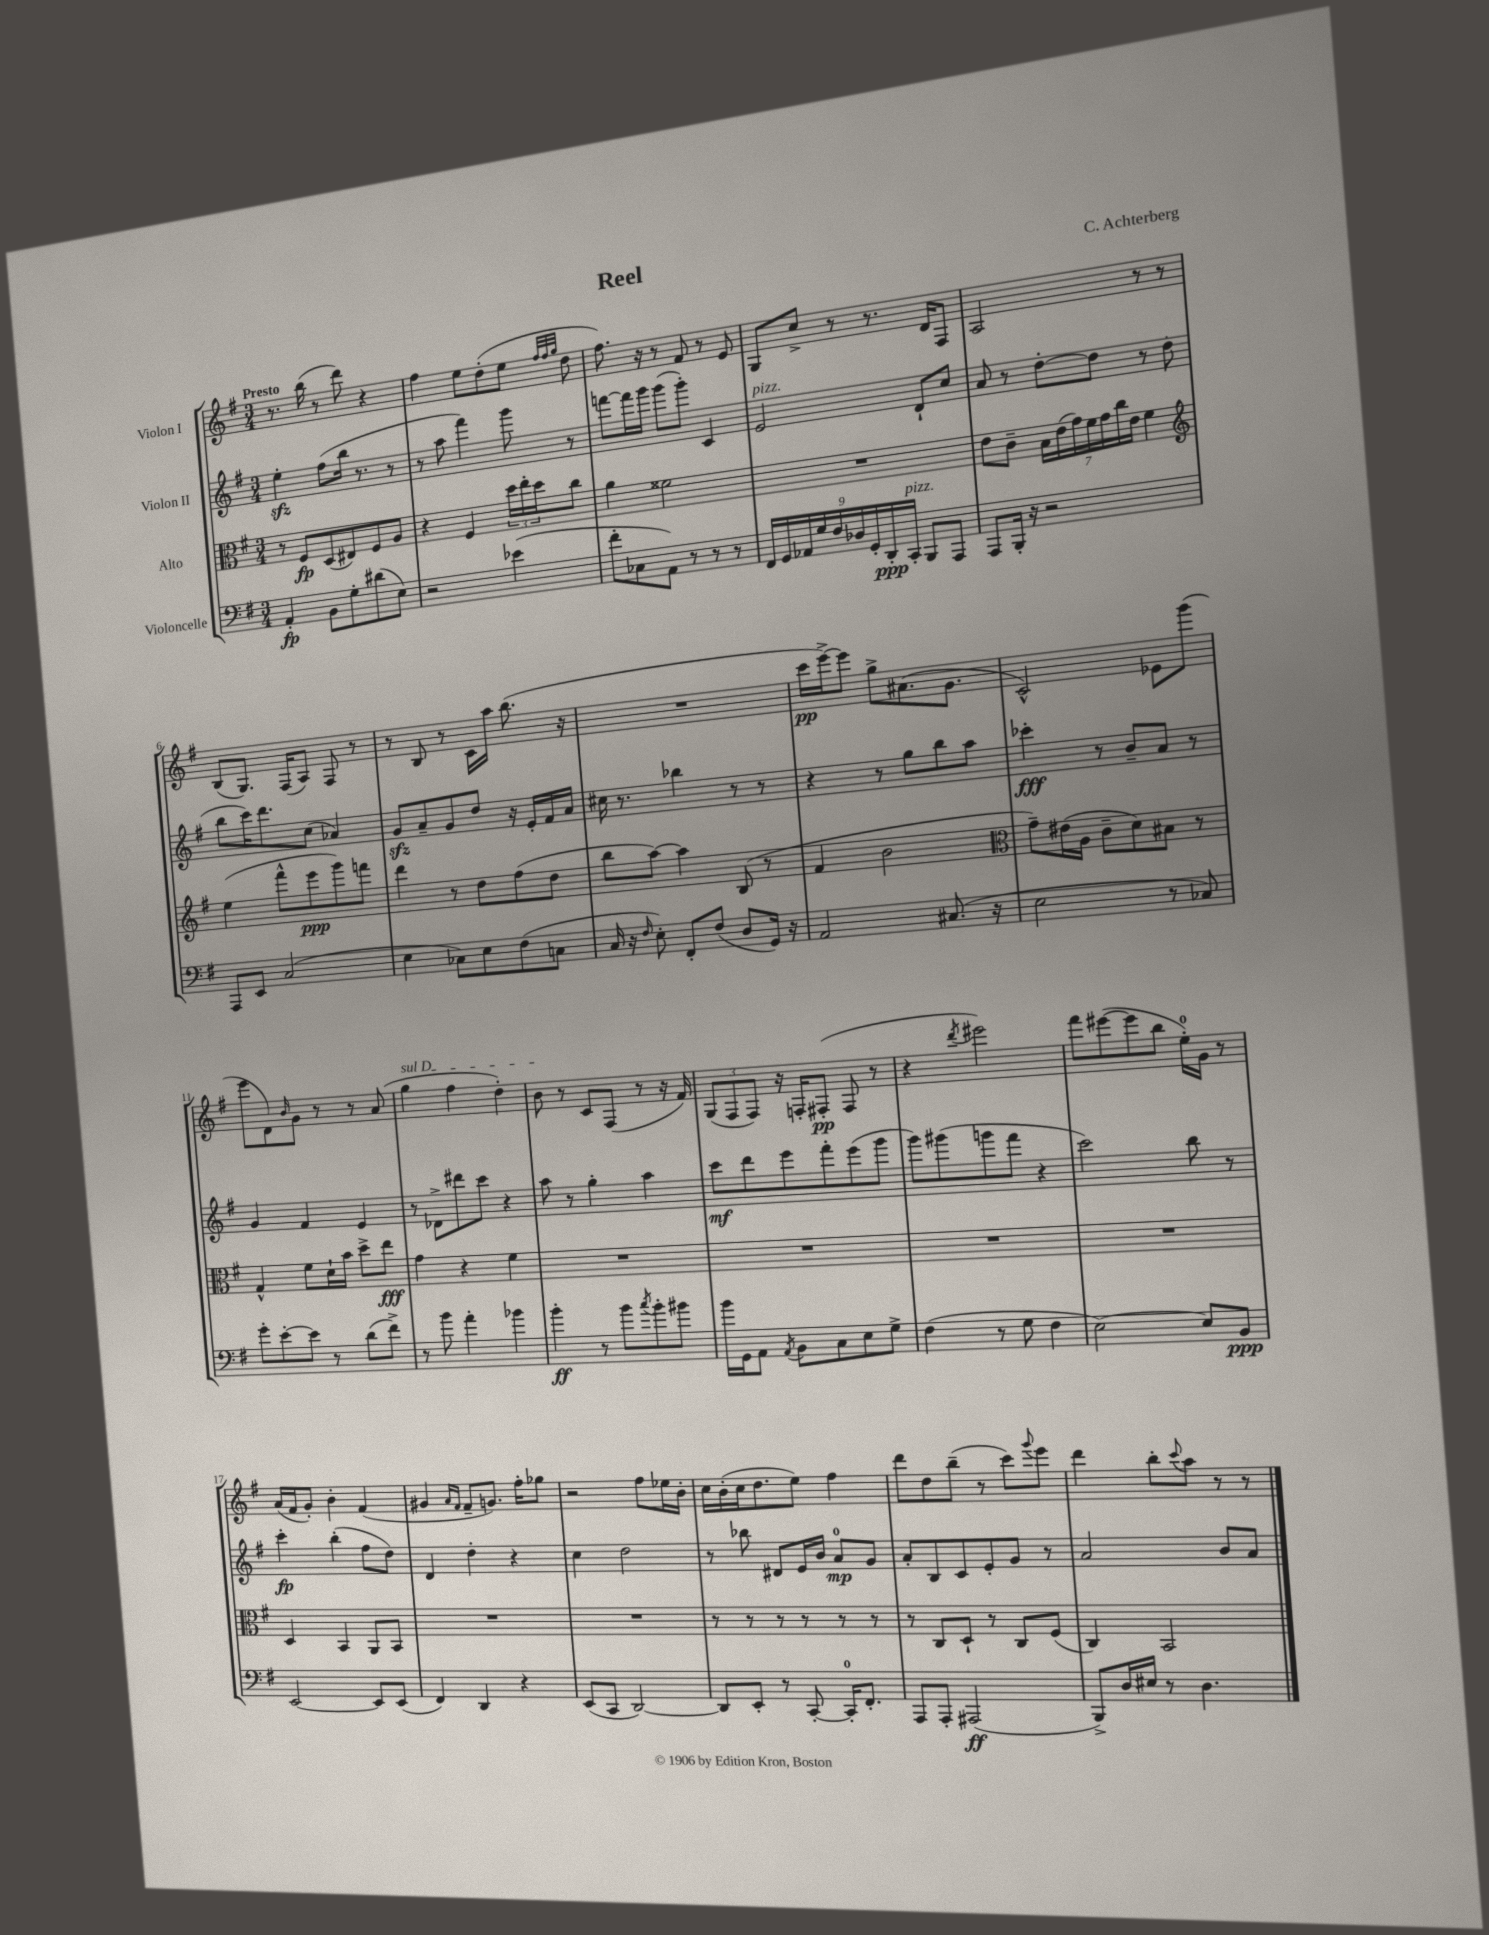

**kern	**dynam	**kern	**dynam	**kern	**dynam	**kern	**dynam
*part4	*part4	*part3	*part3	*part2	*part2	*part1	*part1
*staff4	*staff4	*staff3	*staff3	*staff2	*staff2	*staff1	*staff1
*I"Violoncelle	*	*I"Alto	*	*I"Violon II	*	*I"Violon I	*
*clefF4	*	*clefC3	*	*clefG2	*	*clefG2	*
*k[f#]	*	*k[f#]	*	*k[f#]	*	*k[f#]	*
*M3/4	*	*M3/4	*	*M3/4	*	*M3/4	*
=1	=1	=1	=1	=1	=1	=1	=1
!	!	!	!	!	!	!LO:TX:a:B:t=Presto	!
4AA'/	fp	8r	.	4eezz'\	.	8.r	.
.	.	8F#/L	fp	.	.	.	.
.	.	.	.	.	.	(16bb\	.
8BB\L	.	(8D/	.	(8ff#\L	.	8r	.
8G'\	.	8E#X/)	.	16bb\Jk	.	8ddd\)	.
.	.	.	.	8.r	.	.	.
(8d#X\	.	8F#/	.	.	.	4r	.
8E\J)	.	8A/J	.	8r	.	.	.
=2	=2	=2	=2	=2	=2	=2	=2
2r	.	4r	.	8r	.	4ff#\	.
.	.	.	.	8aa\	.	.	.
.	.	4F#/	.	4fff#\)	.	8ee\L	.
.	.	.	.	.	.	(8dd'\	.
(4e-X\	.	24dd\LL	.	8ggg\	.	8ee\J	.
.	.	24ee'\	.	.	.	.	.
.	.	24dd\J	.	.	.	.	.
.	.	.	.	.	.	32qqff#/LLL	.
.	.	.	.	.	.	32qqff#/	.
.	.	.	.	.	.	32qqgg/JJJ	.
.	.	8cc\J	.	8r	.	8dd\	.
=3	=3	=3	=3	=3	=3	=3	=3
8f#'\L	.	4a\	.	[8fffn\L	.	8.ff#\)	.
8C-X\	.	.	.	16fff\L]	.	.	.
.	.	.	.	16ggg\JJ	.	16r	.
8AA\J)	.	2f##X\	.	(8ggg\L	.	8r	.
8r	.	.	.	8ggg'\J)	.	8f#/	.
8r	.	.	.	4c/	.	8r	.
8r	.	.	.	.	.	8e/	.
=4	=4	=4	=4	=4	=4	=4	=4
!	!	!	!	!LO:TX:a:i:t=pizz.	!	!	!
18FF#/LL	.	2.r	.	2e/	.	8G/L	.
18GG/	.	.	.	.	.	.	.
18AA-X/	.	.	.	.	.	.	.
.	.	.	.	.	.	8cc^/J	.
18G/	.	.	.	.	.	.	.
18F#/	.	.	.	.	.	.	.
.	.	.	.	.	.	8r	.
18D-X/	.	.	.	.	.	.	.
18GG'/	.	.	.	.	.	.	.
.	.	.	.	.	.	8.r	.
18DD'/	ppp	.	.	.	.	.	.
!LO:TX:a:i:t=pizz.	!	!	!	!	!	!	!
18CC'/JJ	.	.	.	.	.	.	.
8BBB/L	.	.	.	8d`/L	.	.	.
.	.	.	.	.	.	16d/KL	.
8AAA/J	.	.	.	8cc/J	.	8F#/J	.
=5	=5	=5	=5	=5	=5	=5	=5
8AAA/L	.	8e\L	.	8a/	.	2A/	.
16BBB'/Jk	.	8c~\J	.	8r	.	.	.
16r	.	.	.	.	.	.	.
2r	.	28B\LL	.	[8dd'\L	.	.	.
.	.	(28e\	.	.	.	.	.
.	.	28g\)	.	.	.	.	.
.	.	28f#\	.	.	.	.	.
.	.	.	.	8dd\J]	.	.	.
.	.	28g\	.	.	.	.	.
.	.	28cc\	.	.	.	.	.
.	.	28e\JJ	.	.	.	.	.
.	.	4f#\	.	8r	.	8r	.
.	.	.	.	(8dd\	.	8r	.
!!LO:LB:g=z
=6	=6	=6	=6	=6	=6	=6	=6
*	*	*clefG2	*	*	*	*	*
8AAA/L	.	(4ee\	.	8bb\L	.	(8B/L	.
8EE/J	.	.	.	16ccc\K)	.	8.G/J)	.
.	.	.	.	8.ddd\	.	.	.
(2C/	.	8fff#^^\L	.	.	.	.	.
.	.	.	.	.	.	(16F#/KL	.
.	.	8eee\	ppp	(8cc\J	.	8A/J)	.
.	.	8ggg\)	.	4a-X/)	.	8F#/	.
.	.	8fffn\J	.	.	.	8r	.
=7	=7	=7	=7	=7	=7	=7	=7
4E\	.	4ddd\	.	8gzz/L	.	8r	.
.	.	.	.	8a~/	.	8B/	.
8C-X\L)	.	8r	.	8g/	.	8r	.
8E\	.	8dd\L	.	8dd/J	.	16c\LL	.
.	.	.	.	.	.	16aa\JJ	.
(8F#\	.	(8ff#\	.	16r	.	(8.bb\	.
.	.	.	.	16e'/LL	.	.	.
8Cn\J	.	8dd\J	.	16f#/	.	.	.
.	.	.	.	16a/JJ	.	16r	.
=8	=8	=8	=8	=8	=8	=8	=8
16C/	.	8bb\L	.	16cc#X\	.	2.r	.
16r	.	.	.	8.r	.	.	.
16qqF#/	.	.	.	.	.	.	.
8E'\)	.	[8aa\J)	.	.	.	.	.
8FF#'/L	.	4aa\]	.	4bb-X\	.	.	.
(8F#/J	.	.	.	.	.	.	.
8D/L	.	(8B/	.	8r	.	.	.
16GG/Jk)	.	8r	.	8r	.	.	.
16r	.	.	.	.	.	.	.
=9	=9	=9	=9	=9	=9	=9	=9
2AA/	.	4f#/	.	4r	.	16ccc\LL	pp
.	.	.	.	.	.	[16eee^\J)	.
.	.	.	.	.	.	8eee\J]	.
.	.	2b\	.	8r	.	8gg^\L	.
.	.	.	.	8gg\L	.	(8.a#X\	.
(8.C#X/	.	.	.	8bb\	.	.	.
.	.	.	.	.	.	8.g\J	.
.	.	.	.	8aa\J	.	.	.
16r	.	.	.	.	.	.	.
=10	=10	=10	=10	=10	=10	=10	=10
*	*	*clefC3	*	*	*	*	*
2E\	.	8g~\L)	.	4ccc-X'\	fff	2c^^/)	.
.	.	(16e#X\L	.	.	.	.	.
.	.	16A\JJ	.	.	.	.	.
.	.	8c~\L	.	8r	.	.	.
.	.	8d\)	.	8b~/L	.	.	.
8r	.	8B#X\J	.	8a/J	.	8e-X\L	.
8C-X/)	.	8r	.	8r	.	(8ggg\J	.
!!LO:LB:g=z
=11	=11	=11	=11	=11	=11	=11	=11
8g'\L	.	4G^^/	.	4g/	.	8eee\L	.
[8e'\	.	.	.	.	.	8d\)	.
.	.	.	.	.	.	16qqb/	.
8e\J]	.	8f#\L	.	4f#/	.	8g\J	.
8r	.	16d`\L	.	.	.	8r	.
.	.	16b\JJ	.	.	.	.	.
(8d\L	.	8dd^\L	.	4e/	.	8r	.
8f#^\J)	.	8ee\J	fff	.	.	(8a/	.
=12	=12	=12	=12	=12	=12	=12	=12
!	!	!	!	!	!	!LO:TX:a:i:t=sul D	!
8r	.	4g\	.	8r	.	4gg\	.
8b\	.	.	.	8d-X^\L	.	.	.
4a'\	.	4r	.	8ddd#X\	.	4ff#\	.
.	.	.	.	8ccc\J	.	.	.
4b-X\	.	4f#\	.	4r	.	4dd'\)	.
=13	=13	=13	=13	=13	=13	=13	=13
4b'\	ff	2.r	.	8aa\	.	8b\	.
.	.	.	.	8r	.	8r	.
8r	.	.	.	4gg'\	.	8c/L	.
8b\L	.	.	.	.	.	(8F#/J	.
8qcc/	.	.	.	.	.	.	.
8b'\	.	.	.	4aa\	.	8r	.
8b#X\J	.	.	.	.	.	16r	.
.	.	.	.	.	.	16f#/)	.
=14	=14	=14	=14	=14	=14	=14	=14
16b\LL	.	2.r	.	8ccc\L	mf	(12G/L	.
16GG\J	.	.	.	.	.	.	.
.	.	.	.	.	.	12F#/	.
8AA\J	.	.	.	8ddd\	.	.	.
.	.	.	.	.	.	12F#/J)	.
8qAA/	.	.	.	.	.	.	.
8BB\L	.	.	.	8eee\	.	16r	.
.	.	.	.	.	.	16Fn'/KL	.
8C\	.	.	.	8fff#'\	.	(8F#X'/J	pp
8E\	.	.	.	(8eee\	.	8F#/	.
8G^\J	.	.	.	8ggg\J	.	8r	.
=15	=15	=15	=15	=15	=15	=15	=15
(4F#\	.	2.r	.	8ggg\L)	.	4r	.
.	.	.	.	(8ggg#X\	.	.	.
.	.	.	.	.	.	8qddd/	.
8r	.	.	.	8gggn\	.	2eee#X\)	.
8G\	.	.	.	8fff#\J	.	.	.
4F#\	.	.	.	4r	.	.	.
=16	=16	=16	=16	=16	=16	=16	=16
[2E\)	.	2.r	.	2ccc\)	.	8fff#\L	.
.	.	.	.	.	.	([8eee#X\	.
.	.	.	.	.	.	8eee#\]	.
.	.	.	.	.	.	8bb\J	.
8E/L]	.	.	.	8bb\	.	16ee'\LL)	.
.	.	.	.	.	.	16g\JJ	.
8BB/J	ppp	.	.	8r	.	8r	.
!!LO:LB:g=z
=17	=17	=17	=17	=17	=17	=17	=17
[2EE/	.	4D/	.	4ccc'\	fp	(16a/LL	.
.	.	.	.	.	.	16f#/J	.
.	.	.	.	.	.	8g'/J)	.
.	.	4BB/	.	(4bb'\	.	4b'\	.
8EE/L]	.	8AA/L	.	8ff#\L	.	(4f#/	.
(8EE/J	.	8BB/J	.	8dd\J)	.	.	.
=18	=18	=18	=18	=18	=18	=18	=18
4FF#/)	.	2.r	.	4d/	.	4g#X/	.
.	.	.	.	.	.	16qqa/LL	.
.	.	.	.	.	.	16qqf#/JJ	.
4DD/	.	.	.	4dd'\	.	8f#~/L	.
.	.	.	.	.	.	8.gn/J)	.
4r	.	.	.	4r	.	.	.
.	.	.	.	.	.	16ff#'\KL	.
.	.	.	.	.	.	8gg-X\J	.
=19	=19	=19	=19	=19	=19	=19	=19
(8EE/L	.	2.r	.	4cc\	.	2r	.
8CC/J	.	.	.	.	.	.	.
[2DD/)	.	.	.	2dd\	.	.	.
.	.	.	.	.	.	8ff#\L	.
.	.	.	.	.	.	16ee-X\L	.
.	.	.	.	.	.	16b'\JJ	.
=20	=20	=20	=20	=20	=20	=20	=20
8DD/L]	.	8r	.	8r	.	16cc\LL	.
.	.	.	.	.	.	(16b'\	.
8EE'/J	.	8r	.	8bb-X\	.	16cc\J	.
.	.	.	.	.	.	8.dd\	.
8r	.	8r	.	8d#X/L	.	.	.
[8CC'/	.	8r	.	16e/L	.	8ee\J)	.
.	.	.	.	16b/JJ	.	.	.
16CC'/KL]	.	8r	.	8a/L	mp	4ff#\	.
8.FF#'/J	.	.	.	.	.	.	.
.	.	8r	.	8g/J	.	.	.
=21	=21	=21	=21	=21	=21	=21	=21
8AAA/L	.	8r	.	8a'/L	.	8ddd\L	.
8AAA'/J	.	8C/L	.	8B/	.	8dd\	.
(2AAA#X/	ff	8D`/J	.	8c/	.	(8bb~\J	.
.	.	8r	.	8e'/	.	8r	.
.	.	8C/L	.	8g/J	.	8ccc\L)	.
.	.	.	.	.	.	8qqggg/	.
.	.	(8F#/J	.	8r	.	8eee\J	.
=22	=22	=22	=22	=22	=22	=22	=22
8BBB^/L)	.	4C/)	.	2a/	.	4ddd\	.
16D/L	.	.	.	.	.	.	.
16E#X/JJ	.	.	.	.	.	.	.
8r	.	2BB/	.	.	.	8bb'\L	.
.	.	.	.	.	.	8qqccc/	.
4.D\	.	.	.	.	.	8aa\J	.
.	.	.	.	8b/L	.	8r	.
.	.	.	.	8a/J	.	8r	.
==	==	==	==	==	==	==	==
*-	*-	*-	*-	*-	*-	*-	*-
